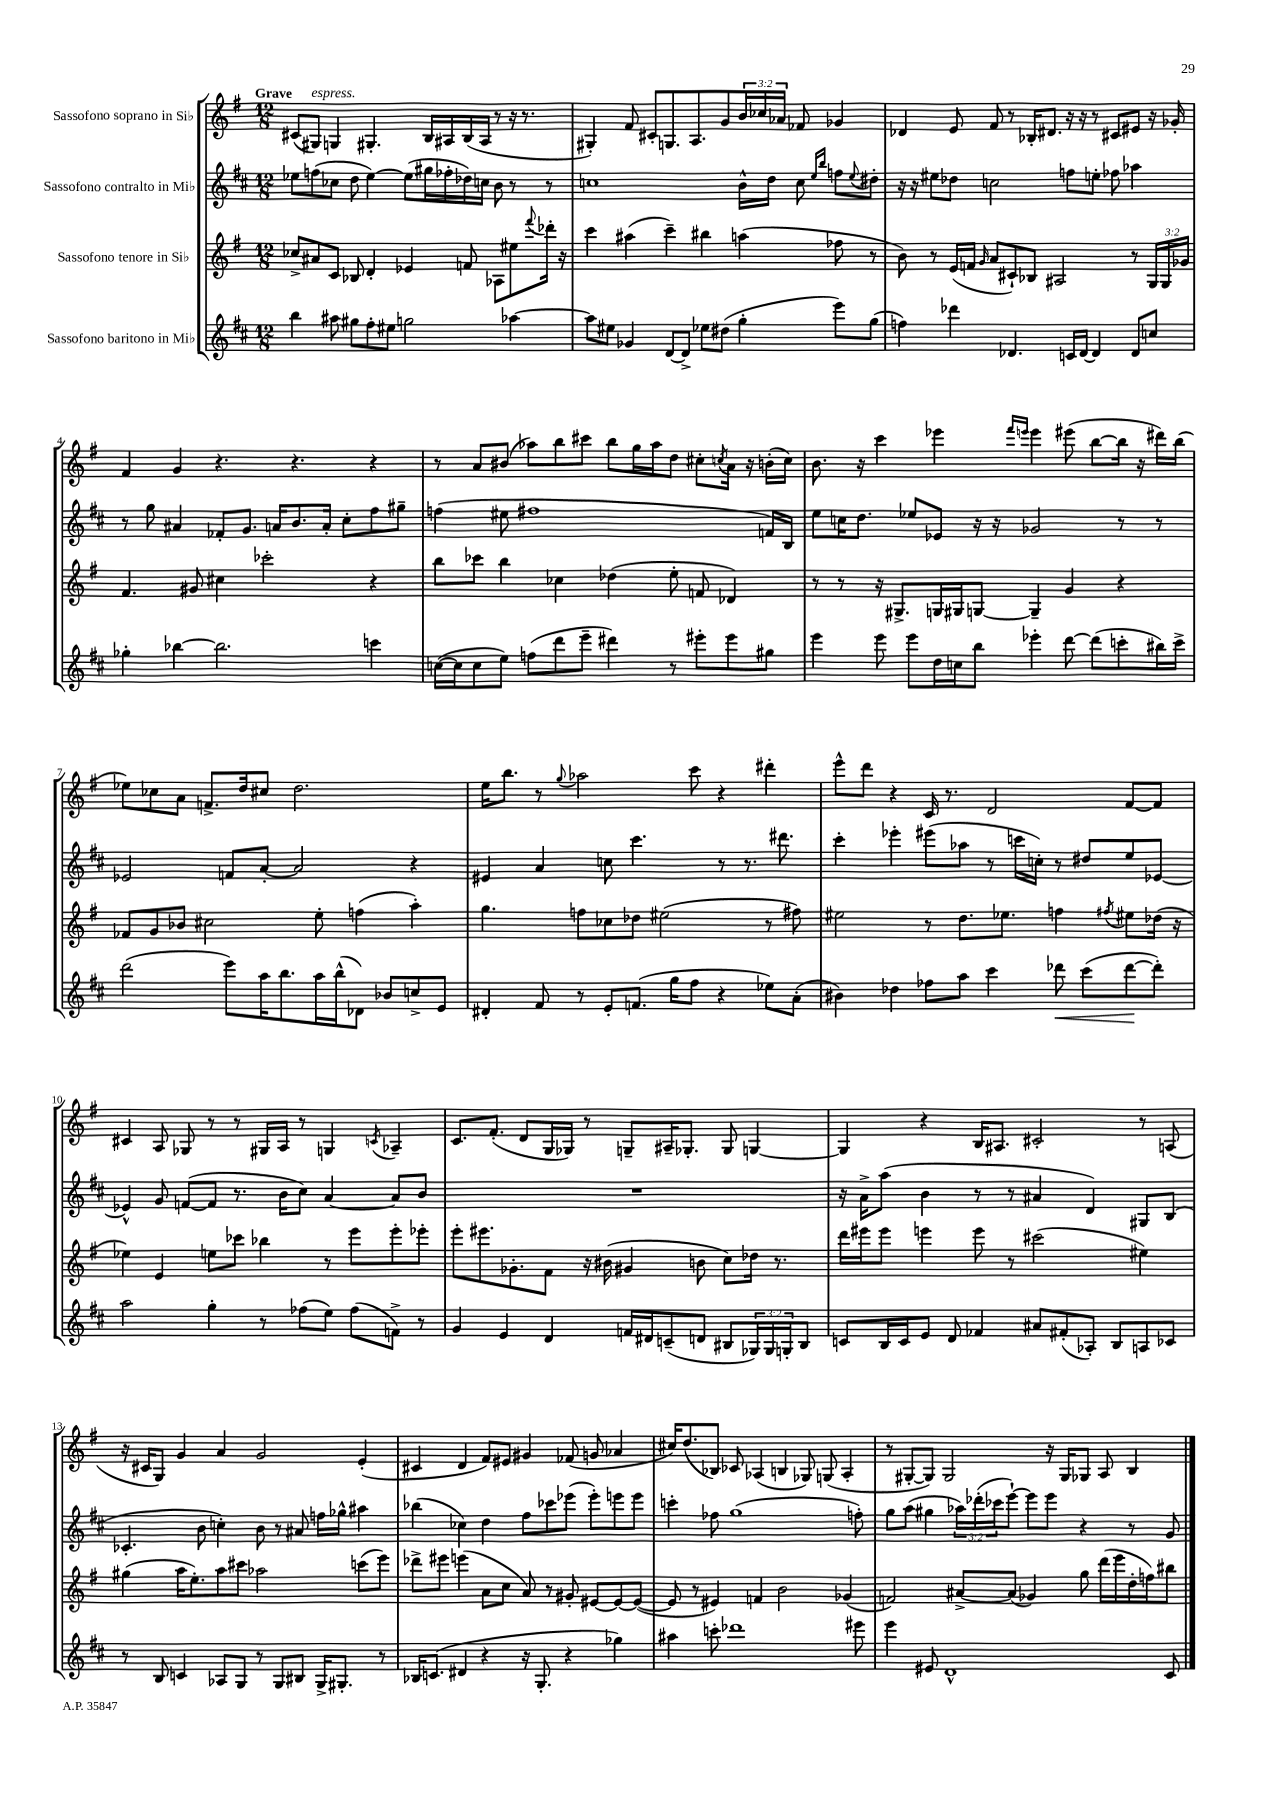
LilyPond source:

<<
\new StaffGroup <<
\new Staff = "s0" \with { instrumentName = "Sassofono soprano in Sib" } {
    \clef treble \key g \major \numericTimeSignature \time 12/8 \override Staff.TupletNumber.text = #tuplet-number::calc-fraction-text \tempo "Grave"
    cis'8( gis8^\markup { \italic "espress." }) g4 gis4.-. b16 ais16 b16( ais16 r8 r16 r8. |
    gis4-.) fis'8 cis'8-. g8. a8. g'8 \tuplet 3/2 { b'16 ces''16 aes'16 } fes'8 ges'4 |
    des'4 e'8 fis'8 r8 bes16-. dis'8. r16 r16 r8 cis'8 eis'8 r16 ges'16-. |
    fis'4 g'4 r4. r4. r4 |
    r8 a'8 bis'8( aes''8) b''8 cis'''8 b''8 g''16 aes''16 d''8 cis''8-. \acciaccatura { c''8 } a'16 r16 b'16-.( c''16) |
    b'8. r16 c'''4 ees'''4 \grace { fis'''16 e'''16 } e'''4 eis'''8( b''8~ b''16 r16 dis'''16) b''16( |
    ees''8) ces''8 a'8 f'8.-> d''16 cis''8 d''2. |
    e''16 b''8. r8 \appoggiatura { g''8 } aes''2 c'''8 r4 dis'''4-. |
    e'''8-^ d'''8 r4 c'16 r8. d'2 fis'8~ fis'8 |
    cis'4 a8 ges8 r8 r8 gis16 a16 r8 g4 \acciaccatura { c'8 } aes4-- |
    c'8. fis'8.-.( d'8 g16 ges16) r8 g8-- ais16-- ges8.-. ges8 g4~ |
    g4 r4 b16 ais8. cis'2-. r8 a8( |
    r16 cis'16 g8) g'4 a'4 g'2 e'4-.( |
    cis'4 d'4 fis'8) eis'8 gis'4 fes'8( g'8 aes'4 |
    cis''16) d''8.( bes8) ces'8 aes4( b4 ges8) g8( aes4-. |
    r8 gis8~-. gis8) gis2 r16 gis16 ges8 a8 b4 \bar "|." |
}
\new Staff = "s1" \with { instrumentName = "Sassofono contralto in Mib" } {
    \clef treble \key d \major \numericTimeSignature \time 12/8 \override Staff.TupletNumber.text = #tuplet-number::calc-fraction-text
    ees''8 f''8( ces''8 d''8 ees''4~) ees''8( gis''16 fes''16-. des''16) c''16 b'8 r8 r8 |
    c''1 b'16-^ d''16 c''8 \grace { e''16 b''16 } f''8 \appoggiatura { e''8 } dis''8-. |
    r16 r16 eis''8 des''8 c''2 f''8 e''8-. fes''8 aes''4 |
    r8 g''8 ais'4 fes'8-. g'8. a'16 b'8. a'16-. cis''8-. fis''8 gis''8-- |
    f''4( eis''8 fis''1 f'16) b16 |
    e''8 c''16 d''8. ees''8 ees'8 r16 r16 ges'2 r8 r8 |
    ees'2 f'8 a'8~-. a'2 r4 |
    eis'4 a'4 c''8 cis'''4. r8 r8. dis'''8. |
    cis'''4-. ees'''4-. eis'''8( aes''8 r8 c'''16 c''16-.) r8 dis''8 e''8 ees'8~ |
    ees'4-^ g'8 f'8~( f'8 r8. b'16 cis''8) a'4~ a'8 b'8 |
    R1. |
    r16 a'16-> a''8( b'4 r8 r8 ais'4 d'4) gis8 b8( |
    ces'4.-. b'8 c''4-.) b'8 r8 ais'8 f''16 ges''16-^ ais''4 |
    bes''4( ces''4) d''4 fis''8 ces'''8 ees'''8( ees'''8-.) e'''8 e'''8 |
    c'''4-. fes''8 g''1( f''8-.) |
    g''8 a''8( gis''4 \tuplet 3/2 { aes''16) des'''16-.( ces'''16 } e'''8~-!) e'''8 e'''8 r4 r8 g'8 \bar "|." |
}
\new Staff = "s2" \with { instrumentName = "Sassofono tenore in Sib" } {
    \clef treble \key g \major \numericTimeSignature \time 12/8 \override Staff.TupletNumber.text = #tuplet-number::calc-fraction-text
    ces''8-> ais'8 c'8 bes8 d'4-. ees'4 f'8 aes8 eis''8 \appoggiatura { fis'''8 } des'''16-. r16 |
    c'''4 ais''4( c'''4--) bis''4 a''4( fes''8 r8 |
    b'8) r8 e'16( f'16 \grace { g'16 } a'8 cis'8-!) bes8 ais2 r8 \tuplet 3/2 { g16 g16 ges'16 } |
    fis'4. gis'8 cis''4 ces'''2-. r4 |
    b''8 ces'''8 b''4 ces''4 des''4( e''8-. f'8 des'4) |
    r8 r8 r16 gis8.-> g16 gis16 g8~ g4-- g'4 r4 |
    fes'8 g'8 bes'8 cis''2 e''8-. f''4( a''4-.) |
    g''4. f''8 ces''8 des''8 eis''2( r8 fis''8) |
    eis''2 r8 d''8. ees''8. f''4 \acciaccatura { fis''8 } eis''8 des''16( r16 |
    ees''4) e'4 e''8 ces'''8 bes''4 r8 e'''8 e'''8-. ees'''8-. |
    e'''8-. eis'''8. ges'8.-. fis'8 r16 bis'16( gis'4 b'8 c''8) des''16 r8. |
    d'''16 eis'''16 eis'''8 e'''4 e'''8 r8 cis'''2( eis''4) |
    gis''4( a''16 e''8.-.) a''8 cis'''8 aes''2 c'''8( e'''8) |
    des'''8-> eis'''8 e'''4( a'8 c''8 a'8) r8 gis'8-. eis'8~ eis'8~ eis'8~( |
    eis'8 r8 eis'4) f'4 b'2 ges'4( |
    f'2) ais'8~-> ais'8( ges'4) g''8 d'''16( e'''16 d''16-. f''16) bis''8 \bar "|." |
}
\new Staff = "s3" \with { instrumentName = "Sassofono baritono in Mib" } {
    \clef treble \key d \major \numericTimeSignature \time 12/8 \override Staff.TupletNumber.text = #tuplet-number::calc-fraction-text
    b''4 ais''8 gis''8 fis''8-. eis''8 g''2 aes''4~ |
    aes''8 eis''8 ges'4 d'8~ d'8-> ees''8 dis''8( g''4-. e'''8) g''8( |
    f''4) des'''4 des'4. c'16 des'16~ des'4 des'8 c''8 |
    ges''4-. bes''4~ bes''2. c'''4 |
    c''16~( c''16 c''8 e''8) f''8( d'''8 e'''8-- dis'''4) r8 eis'''8-. eis'''8 gis''8 |
    e'''4 e'''8 e'''8 d''16 c''16 b''8 ees'''4-. d'''8~ d'''8( c'''8-. bis''16) c'''16-> |
    d'''2( e'''8) a''16 b''8. a''16 b''16-^( des'8) bes'8 c''8-> e'8 |
    dis'4-. fis'8 r8 e'8-. f'8.( g''16 fis''8 r4 ees''8) a'8-.( |
    bis'4) des''4 fes''8 a''8 cis'''4 des'''8\< cis'''8( des'''8~\! des'''8-.) |
    a''2 g''4-. r8 fes''8( e''8) fes''8( f'8->) r8 |
    g'4 e'4 d'4 f'16 dis'16 c'8--( d'8 bis8 \tuplet 3/2 { ges16) ges16 g16-. } bis8 |
    c'8 b16 c'16 e'8 d'8 fes'4 ais'8 fis'8-.( aes8-.) b8 a8 ces'8 |
    r8 b8 c'4 aes8 g8 r8 g8 bis8 g16-> gis8.-. r8 |
    bes16 c'8.( dis'4 r4 r16 g8.-. r4 ges''4) |
    ais''4 c'''8-. des'''1 eis'''8 |
    e'''4 eis'8 d'1-^ cis'8 \bar "|." |
}
>>
>>
